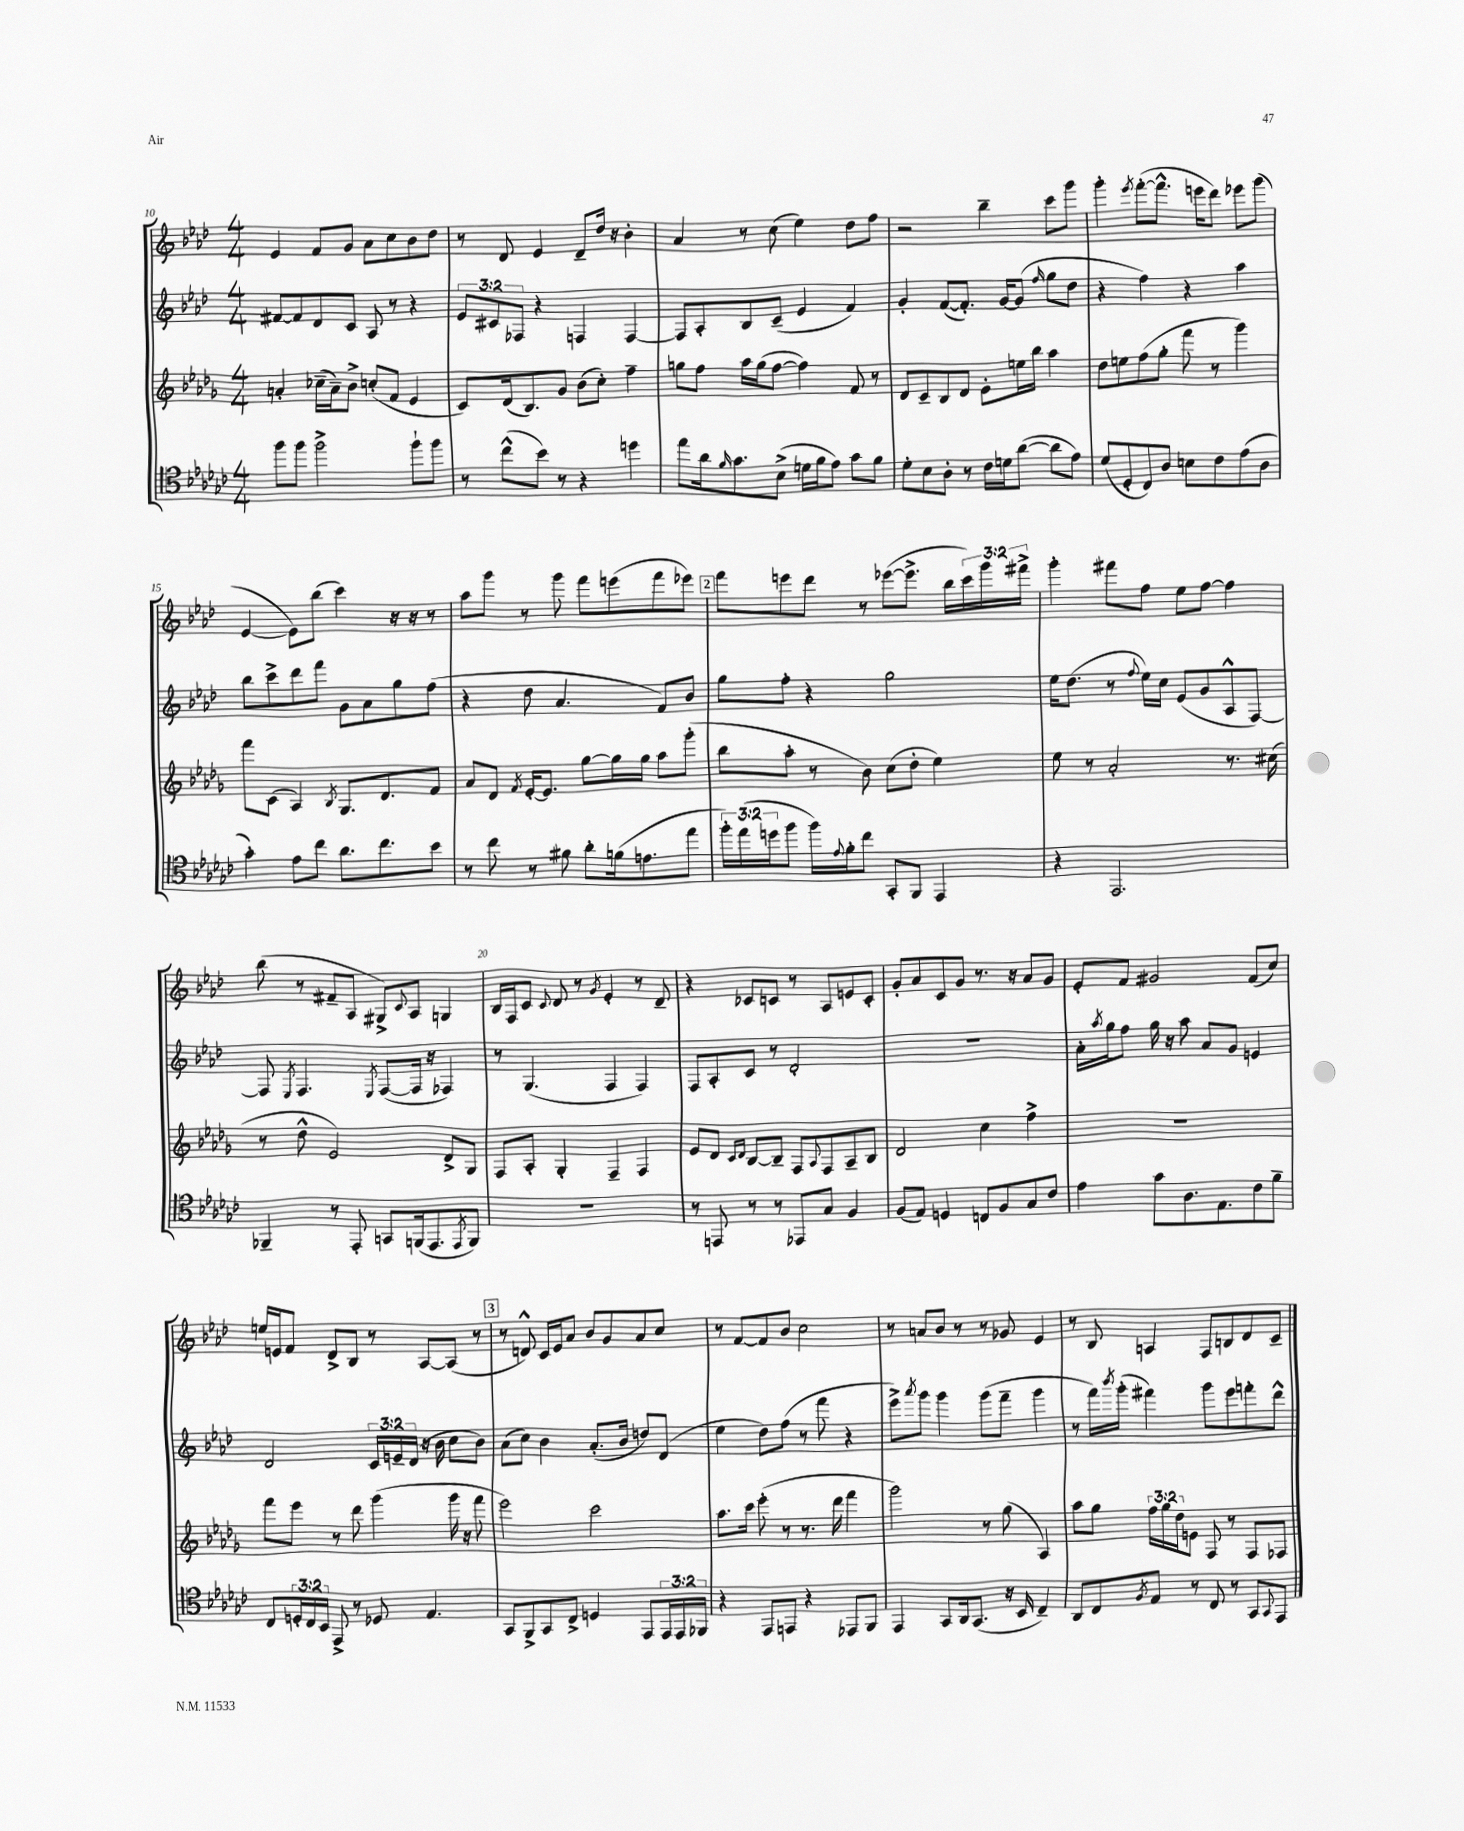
<<
\new StaffGroup <<
\new Staff = "s0" {
    \clef treble \key aes \major \numericTimeSignature \time 4/4 \override Staff.TupletNumber.text = #tuplet-number::calc-fraction-text
    ees'4 f'8 g'8 aes'8 c''8 bes'8 des''8 |
    r8 des'8 ees'4 des'8-- des''16 r16 bes'4-. |
    aes'4 r8 c''8( ees''4) des''8 f''8 |
    r2 bes''4-- c'''8 g'''8 |
    g'''4-. \acciaccatura { ees'''8 } f'''8~-.( f'''8.-^ e'''16 des'''8) ees'''8 g'''8( |
    ees'4~ ees'8) bes''8( c'''4) r16 r16 r8 |
    aes''8 g'''8 r8 g'''8 f'''8 e'''8( f'''8 ees'''8) |
    \mark \markup { \box "2" } f'''8 e'''8 des'''8 r8 ees'''8~( ees'''8.-> bes''16 \tuplet 3/2 { c'''16) g'''16 fis'''16-> } |
    g'''4-. fis'''8 f''8 ees''8 f''8~ f''4 |
    bes''8( r8 fis'8-- aes8 gis8->) \appoggiatura { c'8 } aes8 g4 |
    bes16 f16 c'8 \appoggiatura { c'8 } des'8 r8 \acciaccatura { g'8 } ees'4-. r8 des'8-- |
    r4 ces'8 c'8 r8 aes8 e'8 c'8-. |
    g'8-. aes'8 c'8 g'8 r8. r16 aes'8 g'8 |
    ees'8-. f'8 gis'2 f'8( c''8) |
    e''16 e'16 f'8 des'8-> bes8 r8 aes8~ aes8( r8 |
    \mark \markup { \box "3" } r8 d'8-^) c'16 ees'16 aes'8 bes'8 g'8 aes'8 c''8 |
    r8 f'8~ f'8 bes'8 c''2 |
    r8 a'8 bes'8 r8 r8 ges'8 ees'4 |
    r8 bes8 a4 f8 b8 des'8 c'8-- \bar "|." |
}
\new Staff = "s1" {
    \clef treble \key aes \major \numericTimeSignature \time 4/4 \override Staff.TupletNumber.text = #tuplet-number::calc-fraction-text
    fis'8~ fis'8 des'8 c'8 aes8 r8 r4 |
    \tuplet 3/2 { ees'8 cis'8 fes8 } r4 f4 f4~ |
    f8 aes8-. bes8 c'8--( ees'4 f'4) |
    g'4-. f'8~( f'8.-.) g'16~ g'8( \grace { f''16 } g''8 des''8 |
    r4 f''4) r4 aes''4 |
    bes''8 c'''8-> des'''8 f'''8 g'8 aes'8 g''8 f''8( |
    r4 des''8 aes'4. f'8) bes'8 |
    \mark \markup { \box "2" } g''8 f''8-. r4 g''2 |
    ees''16 des''8.( r8 \appoggiatura { f''8 } ees''16) c''16 ees'8( g'8 aes8-^ f8~) |
    f8 \acciaccatura { ees8 } f4. \acciaccatura { ees8 } f8~( f16 r16 fes4) |
    r8 g4.( f4 f4) |
    f8 aes8-. c'8 r8 des'2-. |
    R1 |
    aes'16-. \acciaccatura { aes''8 } g''16 f''8 g''16 r16 aes''8 aes'8 g'8 e'4 |
    des'2 \tuplet 3/2 { c'16 e'16-- des'16( } r16 bes'16 c''8 bes'8) |
    \mark \markup { \box "3" } aes'8( c''8) bes'4 aes'8.-.( bes'16 d''8) des'8( |
    ees''4 des''8) f''8( r8 f'''8 r4 |
    ees'''8->) \acciaccatura { aes'''8 } g'''8 g'''4 g'''8( f'''8-- g'''4 |
    r8 f'''16) \acciaccatura { bes'''8 } g'''16-.( fis'''4) g'''8 ees'''8 f'''8-. des'''8-^ \bar "|." |
}
\new Staff = "s2" {
    \clef treble \key des \major \numericTimeSignature \time 4/4 \override Staff.TupletNumber.text = #tuplet-number::calc-fraction-text
    a'4-. ces''16--( a'16--) bes'8-> c''8-.( f'8 ees'4 |
    c'8) des'16( bes8.) ges'8 bes'8( c''8-.) f''4-- |
    g''8 f''8 aes''16 g''16( f''8~ f''4) f'8 r8 |
    des'8 c'8-- bes8 des'8 ees'8-. e''16 bes''16 aes''4 |
    des''8 e''8 f''8( ges''8-. f'''8 r8 ges'''4) |
    f'''8 c'8( aes4) \acciaccatura { bes8 } ges8. des'8. f'8 |
    aes'8 des'8 \acciaccatura { f'8 } ees'16~-. ees'8. ges''8~ ges''16 ges''16 aes''8 ges'''8-.( |
    \mark \markup { \box "2" } bes''8 aes''8-. r8 bes'8) c''8( des''8-. ees''4) |
    ees''8 r8 aes'2-. r8. cis''16( |
    r8 des''8-^ ees'2) des'8-> ges8 |
    f8 aes8-. ges4-. f4-- f4 |
    ees'8 des'8 \grace { c'16 des'16 } bes8~ bes8-- f8 \appoggiatura { aes8 } f8 aes8-- bes8 |
    des'2 c''4 f''4-> |
    R1 |
    f'''8 ees'''8 r8 des'''8 ges'''4( ges'''16 r16 f'''8 |
    \mark \markup { \box "3" } ees'''2) c'''2 |
    aes''8. c'''16 ees'''8-.( r8 r8. des'''16 f'''4 |
    ges'''2) r8 ges''8( aes4) |
    aes''8 ges''8 \tuplet 3/2 { f''16 ges''16 des''16 } e'8 f8 r8 f8 fes8 \bar "|." |
}
\new Staff = "s3" {
    \clef tenor \key ges \major \numericTimeSignature \time 4/4 \override Staff.TupletNumber.text = #tuplet-number::calc-fraction-text
    f''8 f''8 f''2-> f''8-! f''8 |
    r8 ces''8-^( bes'8) r8 r4 d''4 |
    ees''8 aes'16 \grace { f'16 } ges'8. bes8->( d'16 f'16 ees'8) ges'8 f'8 |
    des'8-. bes8 aes8-. r8 ces'16 d'16 aes'8~( aes'8 ees'8) |
    des'8( des8-. ces8) aes8 b8 ces'8 ees'8( aes8 |
    ges'4-.) ees'8 ces''8 aes'8. ces''8. bes'8 |
    r8 ces''8 r8 fis'8 aes'8-. f'16( e'8. ees''8 |
    \mark \markup { \box "2" } \tuplet 3/2 { f''16-.) ees''16( d''16 } f''8 f''16) \appoggiatura { ees'8 } f'16-. ces''8 ges,8-. f,8 ees,4 |
    r4 ees,2. |
    fes,4-- r8 ees,8-. g,8 f,16( ees,8. \acciaccatura { ees,8 } f,8) |
    R1 |
    r8 e,8 r8 r8 ees,8 ges8 f4 |
    f8( ees8) d4 c8 f8 ges8 ces'8 |
    ees'4 ges'8 aes8. ees8. ces'8 f'8-- |
    ces8 \tuplet 3/2 { d16-. ces16 bes,16 } ees,8-> r8 des8 ees4. |
    \mark \markup { \box "3" } ges,8 f,8-> ges,8 ces8-> d4 ees,8 \tuplet 3/2 { ees,16 ees,16 fes,16 } |
    r4 ees,8 e,8 r4 ees,8 f,8 |
    ees,4 ges,8 aes,16 ges,8.( r16 bes,16 ces4--) |
    aes,8 ces8 \acciaccatura { f8 } ees8 r8 ces8 r8 ges,8 \appoggiatura { ges,8 } ees,8 \bar "|." |
}
>>
>>
\layout { \context { \Score currentBarNumber = #10 \override BarNumber.break-visibility = ##(#f #t #t) barNumberVisibility = #(every-nth-bar-number-visible 5) } }
